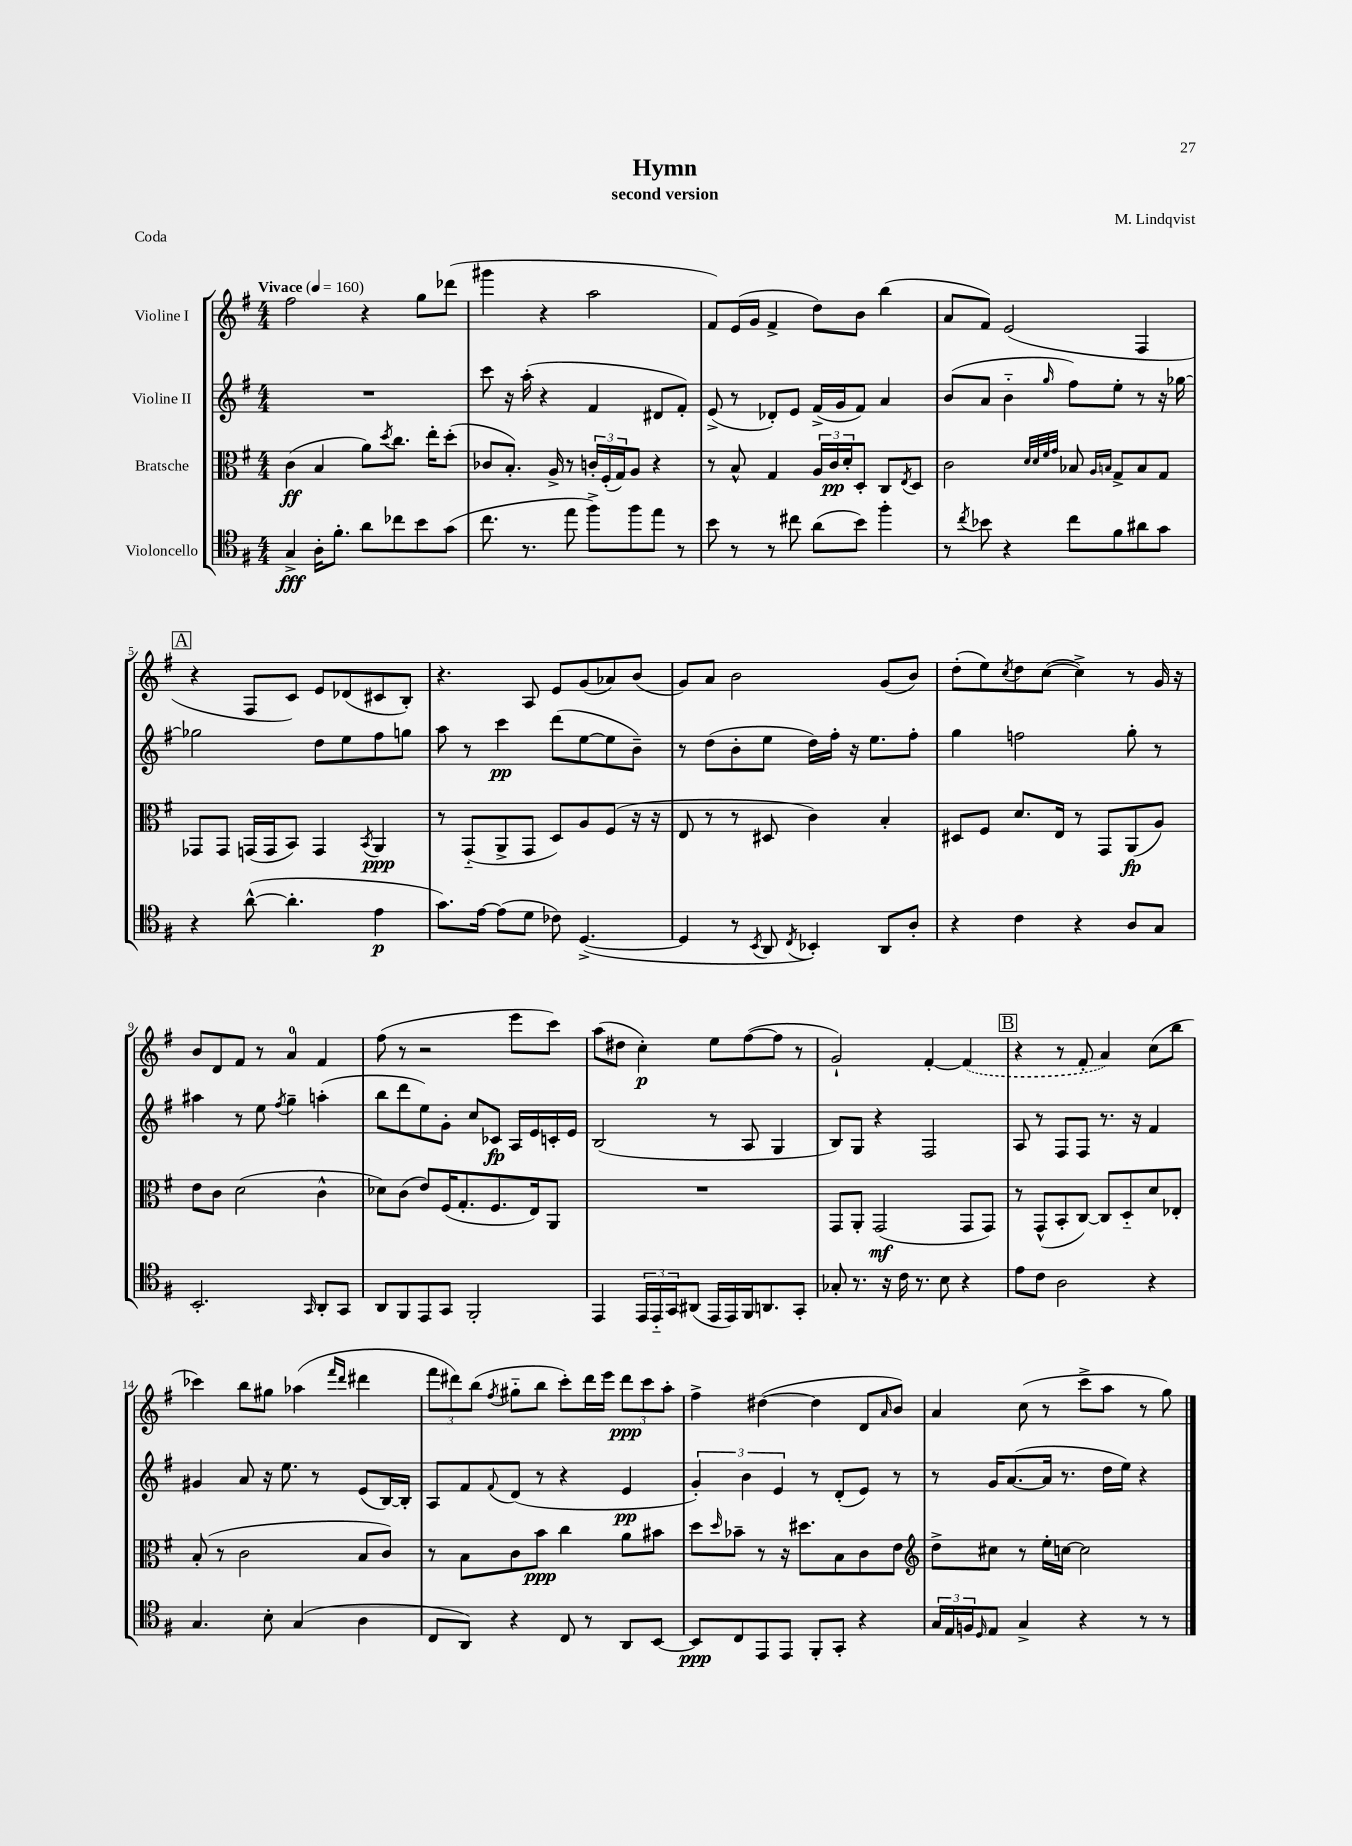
\header { title = "Hymn" composer = "M. Lindqvist" subtitle = "second version" piece = "Coda" }
<<
\new StaffGroup <<
\new Staff = "s0" \with { instrumentName = "Violine I" } {
    \clef treble \key g \major \numericTimeSignature \time 4/4 \tempo "Vivace" 4 = 160
    fis''2 r4 g''8 des'''8( |
    gis'''4 r4 a''2 |
    fis'8) e'16( g'16 fis'4-> d''8) b'8 b''4( |
    a'8 fis'8) e'2( fis4 |
    \mark \markup { \box "A" } r4 fis8 c'8) e'8 des'8( cis'8 b8-.) |
    r4. a8 e'8 g'8( aes'8) b'8( |
    g'8) a'8 b'2 g'8( b'8) |
    d''8-.( e''8) \acciaccatura { c''8 } d''8 c''8~( c''4->) r8 g'16 r16 |
    b'8 d'8 fis'8 r8 a'4-0 fis'4 |
    fis''8( r8 r2 e'''8 c'''8) |
    a''8( dis''8 c''4-.\p) e''8 fis''8~( fis''8 r8 |
    g'2-!) fis'4~-. \once \slurDashed fis'4( |
    \mark \markup { \box "B" } r4 r8 fis'8-. a'4) c''8( b''8 |
    ces'''4) b''8 gis''8 aes''4( \grace { fis'''16 d'''16 } dis'''4 |
    \tuplet 3/2 { fis'''8 dis'''8) b''8( } \acciaccatura { fis''8 } gis''8-_ b''8 c'''8-.) dis'''16 e'''16 \tuplet 3/2 { dis'''8\ppp c'''8 a''8-. } |
    fis''4-> dis''4~( dis''4 d'8 \grace { a'16 } b'8) |
    a'4 c''8( r8 c'''8-> a''8 r8 g''8) \bar "|." |
}
\new Staff = "s1" \with { instrumentName = "Violine II" } {
    \clef treble \key g \major \numericTimeSignature \time 4/4
    R1 |
    c'''8 r16 a''16-.( r4 fis'4 dis'8 fis'8-.) |
    e'8->( r8 des'8-.) e'8 fis'16->( g'16 fis'8) a'4 |
    b'8( a'8 b'4-_ \grace { g''16 } fis''8) e''8-. r8 r16 ges''16~ |
    \mark \markup { \box "A" } ges''2 d''8 e''8 fis''8 g''8 |
    a''8 r8 c'''4\pp d'''8( e''8~ e''8 b'8--) |
    r8 d''8( b'8-. e''8 d''16) fis''16-. r16 e''8. fis''8-. |
    g''4 f''2 g''8-. r8 |
    ais''4 r8 e''8 \acciaccatura { fis''8 } g''4-- a''4-.( |
    b''8 d'''8 e''8) g'8-. c''8 ces'8\fp a16 e'16 c'16-. e'16 |
    b2( r8 a8 g4 |
    b8) g8 r4 fis2 |
    \mark \markup { \box "B" } a8 r8 fis8 fis8 r8. r16 fis'4 |
    gis'4 a'8 r16 e''8. r8 e'8( b16~) b16-. |
    a8 fis'8 \appoggiatura { fis'8 } d'8( r8 r4 e'4\pp |
    \tuplet 3/2 { g'4-.) b'4 e'4 } r8 d'8-.( e'8) r8 |
    r8 g'16 a'8.~( a'16 r8. d''16 e''16) r4 \bar "|." |
}
\new Staff = "s2" \with { instrumentName = "Bratsche" } {
    \clef alto \key g \major \numericTimeSignature \time 4/4
    c'4\ff( b4 a'8) \acciaccatura { d''8 } c''8. e''16-. d''8-.( |
    ces'8 b8.-.) a16-> r8 \tuplet 3/2 { c'16-. fis16-.( g16) } a8 r4 |
    r8 b8-^ g4 \tuplet 3/2 { a16 c'16\pp d'16-. } d8-. c8 \acciaccatura { e8 } d8 |
    c'2 \grace { d'32 d'32 fis'32 g'32 } bes8 \grace { a16 b16 } g8-> b8 g8 |
    \mark \markup { \box "A" } ges,8 ges,8 g,16( g,16 b,8) g,4 \acciaccatura { b,8 } a,4\ppp |
    r8 g,8-_( a,8-> g,8 d8) a8 fis8( r16 r16 |
    e8 r8 r8 dis8 c'4) b4-. |
    dis8 fis8 d'8. e16 r8 g,8 a,8\fp( a8) |
    e'8 c'8 d'2( c'4-^ |
    des'8) c'8( e'8) fis16( g8.-. fis8. e16) a,8 |
    R1 |
    g,8 a,8-. g,2\mf( g,8 g,8) |
    \mark \markup { \box "B" } r8 g,8-^( b,8-. c8~) c8 d8-_ d'8 ees8-. |
    b8-.( r8 c'2 b8 c'8) |
    r8 b8 c'8 b'8\ppp c''4 a'8 bis'8 |
    d''8 \grace { d''16 } bes'8-- r8 r16 dis''8. b8 c'8 e'8 |
    \clef treble d''8-> cis''8 r8 e''16-. c''16~ c''2 \bar "|." |
}
\new Staff = "s3" \with { instrumentName = "Violoncello" } {
    \clef tenor \key g \major \numericTimeSignature \time 4/4
    g4->\fff a16-. fis'8.-. a'8 ces''8 b'8 g'8( |
    c''8. r8. e''8 fis''8->) fis''8 e''8 r8 |
    b'8 r8 r8 cis''8 a'8( b'8) fis''4-. |
    r8 \acciaccatura { c''8 } bes'8 r4 c''8 fis'8 ais'8 g'8 |
    \mark \markup { \box "A" } r4 a'8~-^( a'4.-. e'4\p |
    g'8.) e'16~ e'8( d'8 ces'8) d4.~->( |
    d4 r8 \acciaccatura { b,8 } a,8 \acciaccatura { c8 } bes,4-.) a,8 a8-. |
    r4 c'4 r4 a8 g8 |
    b,2.-. \grace { g,16 } a,8-. g,8 |
    a,8 fis,8 e,8 g,8 fis,2-. |
    e,4 \tuplet 3/2 { e,16 e,16-_ g,16 } ais,8( e,16 e,16) fis,16 a,8. g,8-. |
    ges8-. r8. r16 c'16 r8. b8 r4 |
    \mark \markup { \box "B" } e'8 c'8 a2 r4 |
    g4. b8-. g4( a4 |
    c8 a,8) r4 c8 r8 a,8 b,8~ |
    b,8\ppp c8 e,8 e,8 fis,8-. g,8-. r4 |
    \tuplet 3/2 { g16 e16 f16 } \grace { d16 } e8 g4-> r4 r8 r8 \bar "|." |
}
>>
>>
